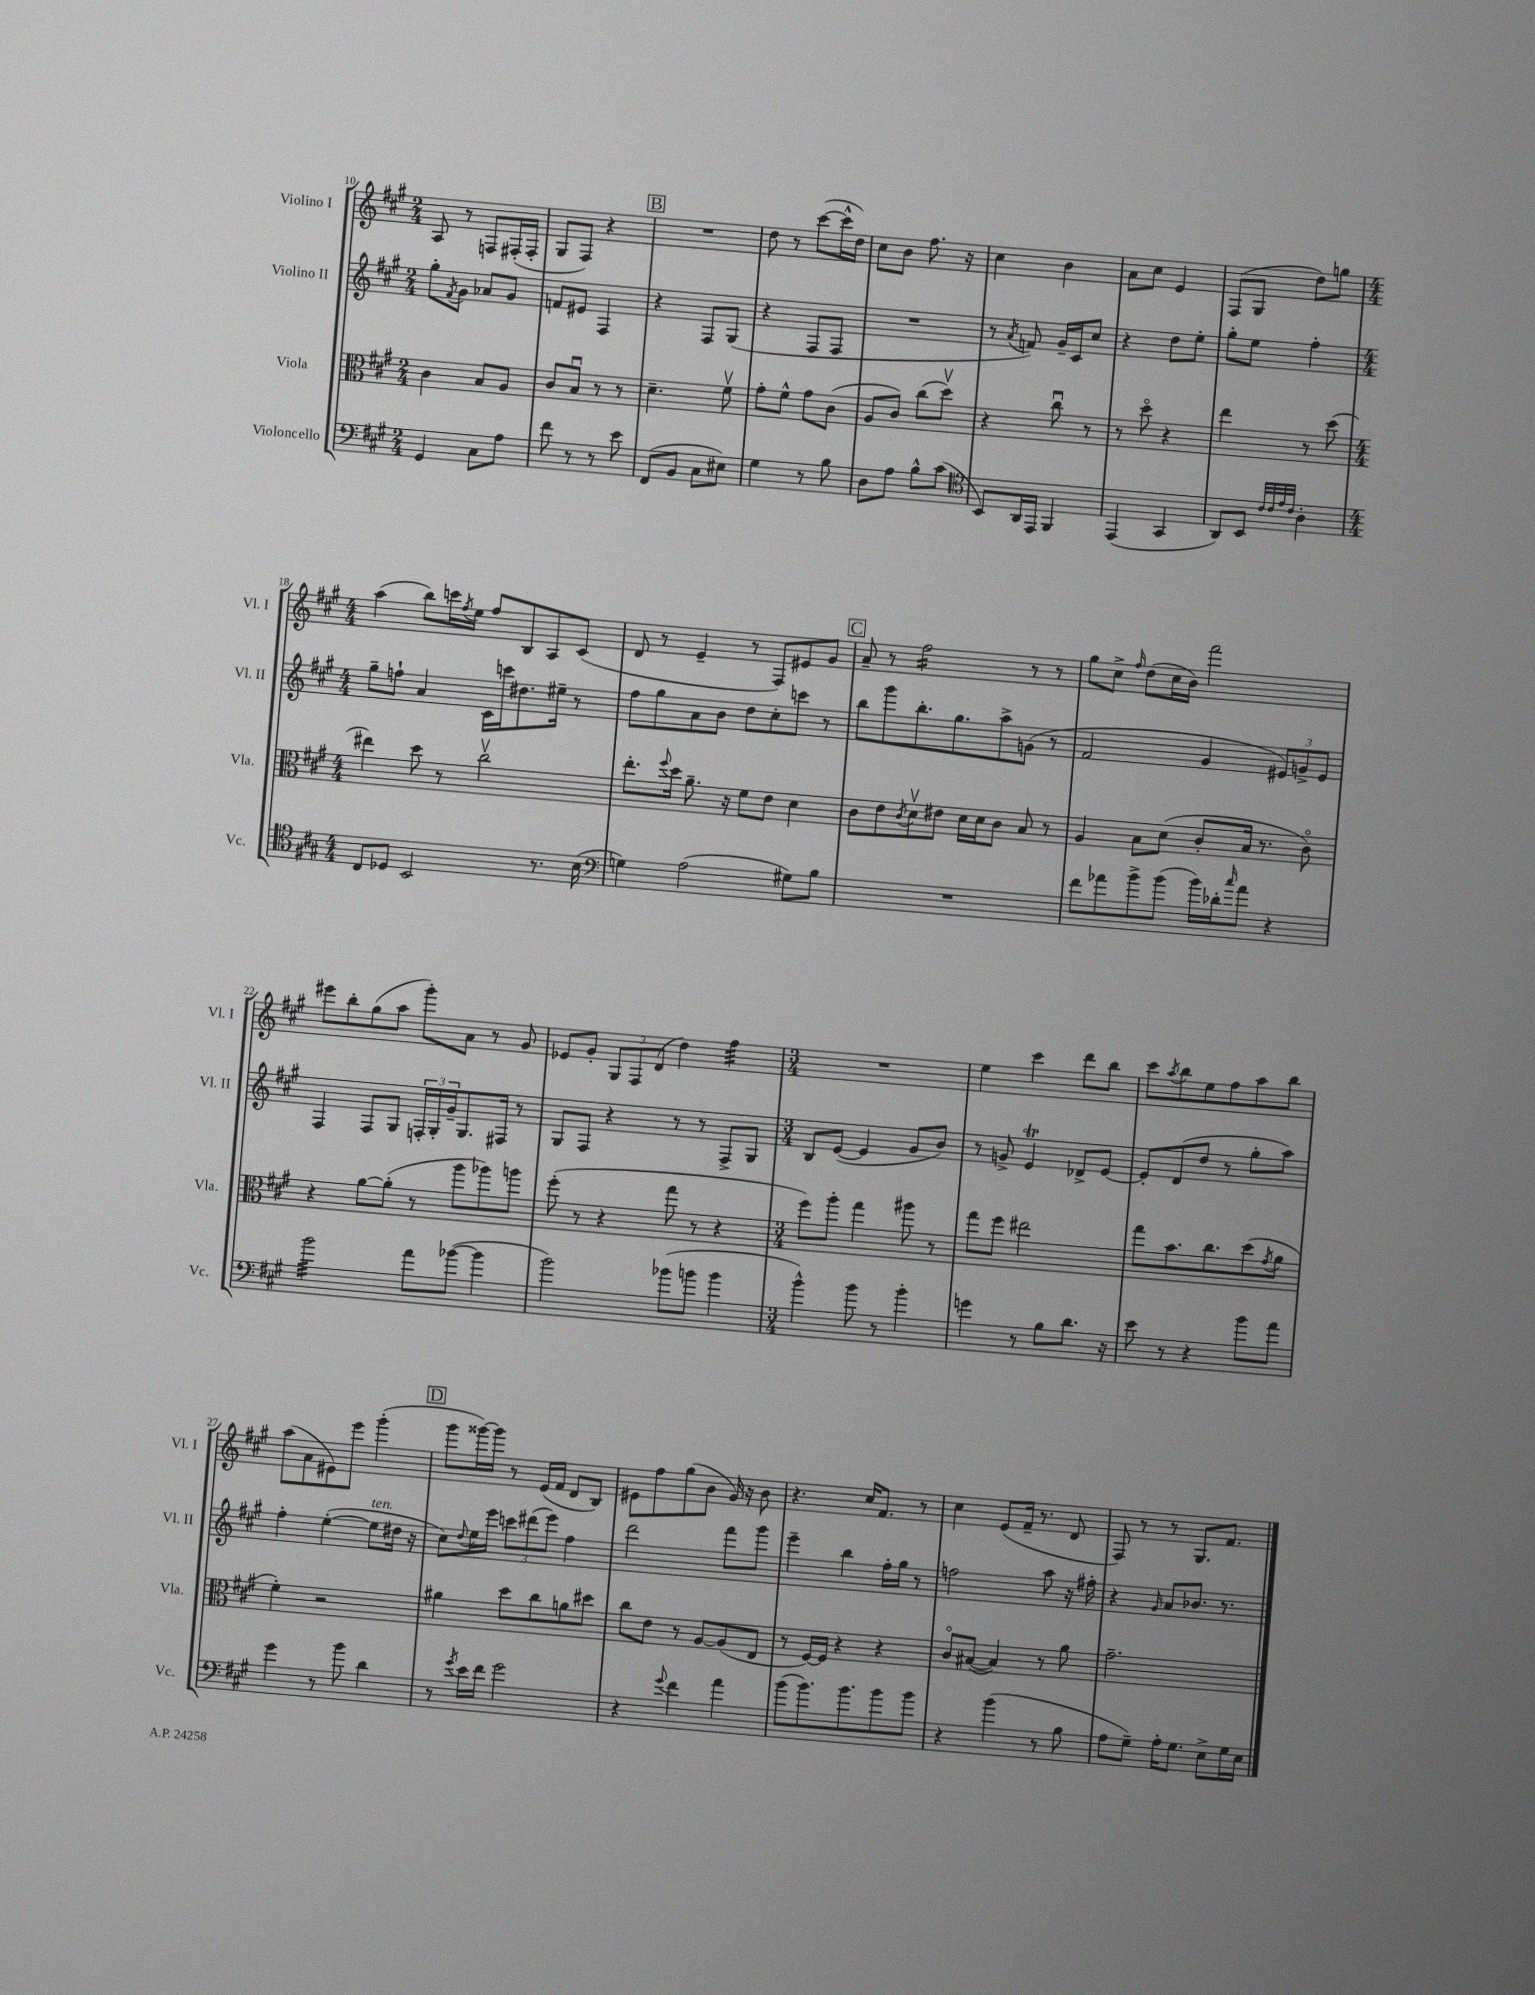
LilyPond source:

<<
\new StaffGroup <<
\new Staff = "s0" \with { instrumentName = "Violino I" shortInstrumentName = "Vl. I" } {
    \clef treble \key a \major \numericTimeSignature \time 2/4
    a8 r8 f8 fis16-.( fis16-. |
    gis8 fis8) r4 |
    \mark \markup { \box "B" } R2 |
    d''8 r8 cis'''8~( cis'''16-^ d''16) |
    cis''8 b'8 fis''8. r16 |
    cis''4 b'4 |
    a'8 cis''8 e'4 |
    fis8( gis8 d''8) g''8 |
    \numericTimeSignature \time 4/4 a''4( b''8) c'''16 \acciaccatura { fis''8 } e''16 fis''8 b8 a8 cis'8( |
    d'8 r8 e'4-- r8 fis8) eis'8 gis'8 |
    \mark \markup { \box "C" } a'8-- r8 fis''2:16 r8 r8 |
    gis''8 cis''8-> \grace { fis''16 } d''8( cis''16 b'16) fis'''2 |
    eis'''8 b''8-. gis''8( a''8 gis'''8-.) a'8 r8 gis'8 |
    ees'8 gis'8-. \tuplet 3/2 { gis8 fis8 d'8( } d''4) fis''4:32 |
    \numericTimeSignature \time 3/4 R2. |
    e''4 cis'''4 d'''8 b''8 |
    cis'''8 \acciaccatura { a''8 } b''8 e''8 fis''8 a''8 b''8 |
    a''8( a'8 eis'8) e'''8 gis'''4-.( |
    \mark \markup { \box "D" } gis'''8 gisis'''16~) gisis'''16 r8 e'16( fis'16 d'8 b8) |
    eis'8 fis''8 gis''8( b'8 gis'16) r16 b'8 |
    r4. cis''16 fis'8. r8 |
    cis''4 e'8( fis'16-- r8. d'8 |
    fis8) r8 r8 gis8. fis'8. \bar "|." |
}
\new Staff = "s1" \with { instrumentName = "Violino II" shortInstrumentName = "Vl. II" } {
    \clef treble \key a \major \numericTimeSignature \time 2/4
    gis''8-. \acciaccatura { fis'8 } gis'8 aes'8 gis'8 |
    f'8 eis'8 fis4 |
    \mark \markup { \box "B" } r4 fis8 gis8( |
    r4 fis8 fis8 |
    R2 |
    r8 \acciaccatura { a'8 } f'8) gis'16-- cis'16 cis''8 |
    r4 d''8 e''8-. |
    gis''8-. e''8 fis''4-. |
    \numericTimeSignature \time 4/4 gis''8-- f''8-! a'4 cis'16 c'''16 dis''8. eis''16-- r8 |
    fis''8 gis''8 a'8 b'8 d''8 cis''8-. c'''8 r8 |
    \mark \markup { \box "C" } b''8 gis'''8 b''8.-. gis''8. a''8-> g'8( r8 |
    fis'2 gis'4 \tuplet 3/2 { eis'8) g'8-> eis'8 } |
    fis4 fis8 gis8 \tuplet 3/2 { f16-. gis16-. gis'16-- } gis8. fis16 r8 |
    gis8 fis8 r4 r8 r8 fis8-> gis8 |
    \numericTimeSignature \time 3/4 b8 e'8~( e'4 gis'8 b'8) |
    r8 g'8-> e'4\trill des'8-> e'8~ |
    e'8-. d'8( d''8 r8 gis''8-. a''8) |
    fis''4-. e''4~-.( e''8^\markup { \italic "ten." } dis''16 r16 |
    \mark \markup { \box "D" } cis''8) \appoggiatura { d''8 } e''16 e'''16 \tuplet 3/2 { c'''8 dis'''8( e'''8) } fis''4 |
    d'''2 fis'''8 gis'''8 |
    e'''4-- b''4 fis''16-. gis''16 r8 |
    f''2 a''8 r16 fis''16-. |
    r4 \grace { gis'16 } a'8 bes'8. r8. \bar "|." |
}
\new Staff = "s2" \with { instrumentName = "Viola" shortInstrumentName = "Vla." } {
    \clef alto \key a \major \numericTimeSignature \time 2/4
    cis'4 b8 a8 |
    cis'8 b8\downbow r8 r8 |
    \mark \markup { \box "B" } d'4.-- fis'8\upbow |
    gis'8-. fis'8-^ gis'8 cis'8( |
    a8 cis'8) cis''8( d''8\upbow) |
    r4 cis''8\downbow r8 |
    r8 d''8\flageolet r4 |
    e''4 r8 d''8( |
    \numericTimeSignature \time 4/4 eis''4) d''8 r8 cis''2\upbow |
    e''8.-. \appoggiatura { fis''8 } d''16 a'8.-- r16 fis'8 e'8 d'4 |
    \mark \markup { \box "C" } cis'8 e'8 \acciaccatura { cis'8 } d'8\upbow eis'8 d'16 d'16 cis'8 b8 r8 |
    a4 b8 d'8( cis'8-. b16 r8. cis'8\flageolet) |
    r4 a'8~ a'8-.( r8 a''8 aes''8) a''8 |
    fis''8-.( r8 r4 gis''8 r8 r4 |
    \numericTimeSignature \time 3/4 fis''8) a''8-. gis''4 ais''8 r8 |
    gis''8 fis''8 eis''2 |
    gis''8 b'8. cis''8. d''8( \acciaccatura { gis'8 } a'8 |
    fis'4-.) r2 |
    \mark \markup { \box "D" } ais'4 d''8 cis''8 a'8 dis''8 |
    cis''8 e'8 r8 a8~ a8( e8 |
    r8 fis16~) fis16 r4 r4 |
    cis'8\flageolet bis8~( bis4) r8 a'8 |
    gis'2.-- \bar "|." |
}
\new Staff = "s3" \with { instrumentName = "Violoncello" shortInstrumentName = "Vc." } {
    \clef bass \key a \major \numericTimeSignature \time 2/4
    gis,4 cis8 a8 |
    fis'8 r8 r8 e'8 |
    \mark \markup { \box "B" } fis,8( b,8 cis8 eis8) |
    gis4 r8 b8 |
    d8 a8 b8-^ cis'8( |
    \clef tenor b,8) a,16 e,16 fis,4 |
    e,4( gis,4 |
    a,8) b,8 \grace { cis'32 cis'32 e'32 cis'32 } a4-. |
    \numericTimeSignature \time 4/4 cis8 des8 b,2 r8. b16( |
    \clef bass g4) a2( gis8) b8 |
    \mark \markup { \box "C" } R1 |
    fis'8 aes'8 b'8-> b'8( b'16) des'16-. \grace { cis''16 } aes'8 r4 |
    b'2:32 a'8 bes'8~( bes'4 |
    b'2) bes'8( b'8 b'4 |
    \numericTimeSignature \time 3/4 b'4-^) b'8 r8 b'4-. |
    g'4 r8 b8 d'8. r16 |
    e'8 r8 r4 b'8 a'8 |
    gis'4 r8 b'8 d'4 |
    \mark \markup { \box "D" } r8 \acciaccatura { gis'8 } e'16 fis'16 gis'2 |
    r4 \appoggiatura { gis'8 } fis'4 a'4 |
    b'8( b'8.) b'8. b'8 b'8 |
    r4 b'4( r8 b8 |
    a8 gis8--) a16-. gis8. e8-> gis16 e16 \bar "|." |
}
>>
>>
\layout { \context { \Score currentBarNumber = #10 } }
